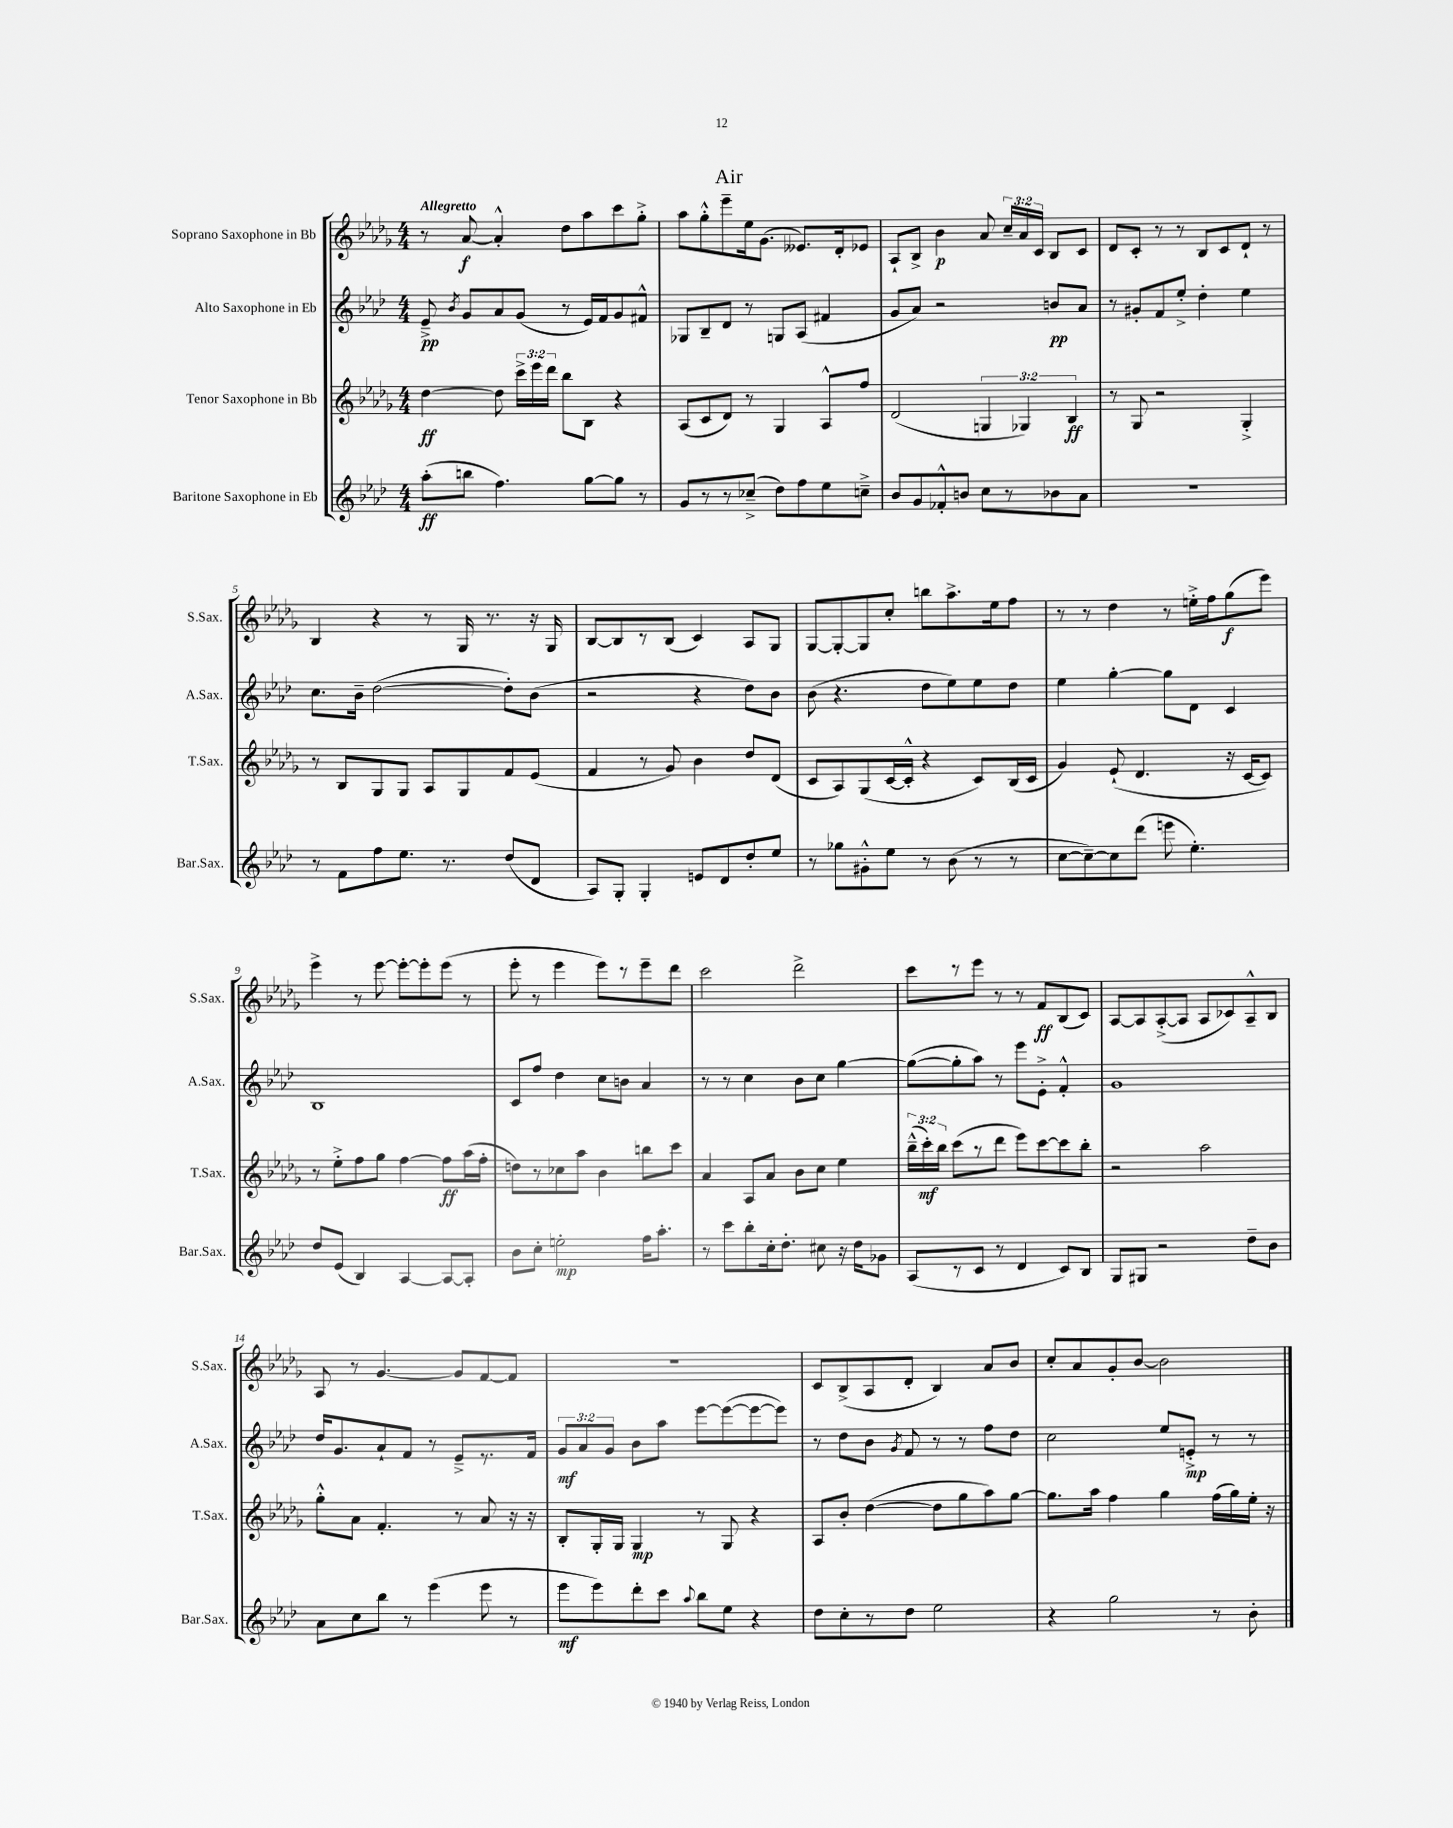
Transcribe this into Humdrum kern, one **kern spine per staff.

**kern	**kern	**kern	**kern
*staff4	*staff3	*staff2	*staff1
*clefG2	*clefG2	*clefG2	*clefG2
*k[b-e-a-d-]	*k[b-e-a-d-g-]	*k[b-e-a-d-]	*k[b-e-a-d-g-]
*M4/4	*M4/4	*M4/4	*M4/4
(8aa-'\L	[4dd-\	8e-~^/	8r
.	.	8qb-/	.
8bb\J	.	8g/L	[8a-/
4.ff\)	8dd-\]	8a-/	4a-'^^/]
.	24ccc^\LL	(8g/J	.
.	24eee-\	.	.
.	24ddd-\JJ	.	.
.	8bb-\L	8r	8dd-\L
[8gg\L	8B-\J	16e-/LL)	8aa-\
.	.	16f/J	.
8gg\]J	4r	8g/	8ccc\
8r	.	8f#^^/J	8gg-'^\J
=	=	=	=
8g/L	(8A-/L	8G-/L	8aa-\L
8r	8c/	8B-~/	8gg-'^^\
8r	8d-/J)	8d-/J	8eee-~\
(8cc-~^/J	8r	8r	16ee-\k
.	.	.	(8.g-\J
8dd-\L)	4G-/	8G/L	.
8ff\	.	(8A-/J	8.e--/L)
8ee-\	8A-^^/L	4f#/	.
.	.	.	16d-'/k
8cc~^\J	8ff/J	.	8e-/J
=	=	=	=
8b-/L	(2d-/	8g/L	8A-`/L
8g/	.	8a-/J)	8B-^/J
8f-'^^/	.	2r	4b-\
8b/J	.	.	.
8cc\L	6G/	.	8a-/
8r	.	.	24cc~/LL
.	6G-/)	.	24a-/
.	.	.	24c/JJ
8b-\	.	8b/L	8B-/L
.	6B-/	.	.
8a-\J	.	8a-/J	8c/J
=	=	=	=
1r	8r	8r	8d-/L
.	8G-/	8g#'/L	8c'/J
.	2r	8f/	8r
.	.	8ee-'^/J	8r
.	.	4dd-'\	8B-/L
.	.	.	8c/
.	4G-'^/	4ee-\	8d-`/J
.	.	.	8r
=	=	=	=
8r	8r	8.cc\L	4B-/
8f\L	8B-/L	.	.
.	.	16b-~\Jk	.
8ff\	8G-/	([2dd-\	4r
8.ee-\J	8G-/J	.	.
.	8A-/L	.	8r
8.r	.	.	.
.	8G-/	.	16G-/
.	.	.	8.r
(8dd-/L	8f/	8dd-'\]L)	.
8d-/J	(8e-/J	(8b-\J	16r
.	.	.	16G-/
=	=	=	=
8A-/L)	4f/	2r	[8B-/L
8G'/J	.	.	8B-/]
4G'/	8r	.	8r
.	8g-/)	.	(8B-/J
8e/L	4b-\	4r	4c/)
8d-/	.	.	.
8dd-'/	8dd-/L	8dd-\L)	8A-/L
8ee-/J	(8d-/J	8b-\J	8G-/J
=	=	=	=
8r	8c/L	(8b-\	[8G-/L
8gg-\L	8A-/)	4.r	8G-'/_
8g#'^^\	(8G-/	.	8G-/]
8ee-\J	[16c/L	.	8cc'/J
.	16c'^^/]JJ	.	.
8r	4r	8dd-\L	8bb\L
(8b-\	.	8ee-\)	8.aa-^\
8r	8c/L)	8ee-\	.
.	.	.	16ee-\k
8r	(16B-/L	8dd-\J	8ff\J
.	16c/JJ	.	.
=	=	=	=
[8cc\L	4g-/)	4ee-\	8r
8cc~\_)	.	.	8r
8cc\]	(8e-`/	[4gg'\	4dd-\
(8ddd-\J	4.d-/	.	.
8eee\	.	8gg\]L	8r
4.ee-'\)	.	8d-\J	16ee'^\LL
.	.	.	16ff\J
.	16r	4c/	(8gg-\
.	[16c/LK	.	.
.	8c/]J)	.	8eee-\J)
=	=	=	=
8dd-/L	8r	1B-	4eee-^\
(8e-/J	8ee-'^\L	.	.
4B-/)	8ff\	.	8r
.	8gg-\J	.	[8eee-\
[4A-/	[4ff\	.	8eee-'\_L
.	.	.	8eee-'\]
8A-/_L	8ff\]L	.	(8eee-\J
8A-'/]J	(16aa-\L	.	8r
.	16ff'\JJ	.	.
=	=	=	=
8b-\L	8dd\L)	8c/L	8eee-'\
8cc'\J	8r	8ff/J	8r
2ee'\	8cc-\	4dd-\	4eee-\
.	8aa-\J	.	.
.	4b-\	8cc\L	8eee-\L)
.	.	8b\J	8r
16ff\LK	8bb\L	4a-/	8eee-~\
8.aa-'\J	.	.	.
.	8ccc\J	.	8ddd-\J
=	=	=	=
8r	4a-/	8r	2ccc\
8ccc\L	.	8r	.
8bb-'\	8A-/L	4cc\	.
16cc'\k	8a-/J	.	.
8.dd-'\J	.	.	.
.	8b-\L	8b-\L	2ddd-^\
8cc#\	8cc\J	8cc\J	.
16r	4ee-\	[4gg\	.
16dd-\LK	.	.	.
8g-\J	.	.	.
=	=	=	=
(8A-/L	(24bb-~^^\LL	(8gg\_L	8ccc\L
.	24ccc'\)	.	.
.	24bb-\JJ	.	.
8r	(8ccc\L	8gg'\]	8r
8c/J	8r	8aa-\J)	8eee-\J
8r	8ddd-\J	8r	8r
4d-/	8eee-\L)	8eee-\L	8r
.	[8ccc\	8e-'^\J	8f/L
8c/L)	8ccc\]	4f'^^/	(8B-/
8B-/J	8bb-'\J	.	8c/J)
=	=	=	=
8G/L	2r	1g	[8A-/L
8G#/J	.	.	8A-/]
2r	.	.	([8A-'^/
.	.	.	8A-/]J
.	2aa-\	.	8A-/L
.	.	.	8c-/)
8dd-~\L	.	.	8A-~^^/
8b-\J	.	.	8B-/J
=	=	=	=
8a-\L	8gg-'^^\L	16dd-/LK	8A-/
.	.	8.g/	.
8cc\	8a-\J	.	8r
8bb-\J	4.f'/	8a-`/	[4.g-/
8r	.	8f/J	.
(4eee-\	.	8r	.
.	8r	8e-~^/L	8g-/]L
8eee-\	8a-/	8.r	[8f/
8r	16r	.	8f/]J
.	16r	16f/Jk	.
=	=	=	=
8eee-\L	8B-'/L	12g/L	1r
.	.	12a-/	.
8eee-\)	16G-'/L	.	.
.	.	12g/J	.
.	16G-/JJ	.	.
8ddd-'\	4G-/	8b-\L	.
8ccc\J	.	8aa-\J	.
8qqaa-/	.	.	.
8bb-\L	8r	[8eee-\L	.
8ee-\J	8G-/	(8eee-\_	.
4r	4r	8eee-\_	.
.	.	8eee-\]J)	.
=	=	=	=
8dd-\L	8A-/L	8r	8c/L
8cc'\	8b-'/J	8dd-\L	(8B-^/
8r	([4dd-\	8b-\J	8A-/
.	.	8qg/	.
8dd-\J	.	8f/	8d-'/J
2ee-\	8dd-\]L	8r	4B-/)
.	8gg-\	8r	.
.	8aa-\)	8ff\L	8a-/L
.	[8gg-\J	8dd-\J	8b-/J
=	=	=	=
4r	8.gg-\]L	2cc\	8cc'/L
.	.	.	8a-/
.	16aa-\Jk	.	.
2gg\	4ff\	.	8g-'/
.	.	.	[8b-/J
.	4gg-\	8ee-/L	2b-\]
.	.	8e'^/J	.
8r	(16ff\LL	8r	.
.	16gg-\)	.	.
8b-'\	16ee-'\JJ	8r	.
.	16r	.	.
==	==	==	==
*-	*-	*-	*-
